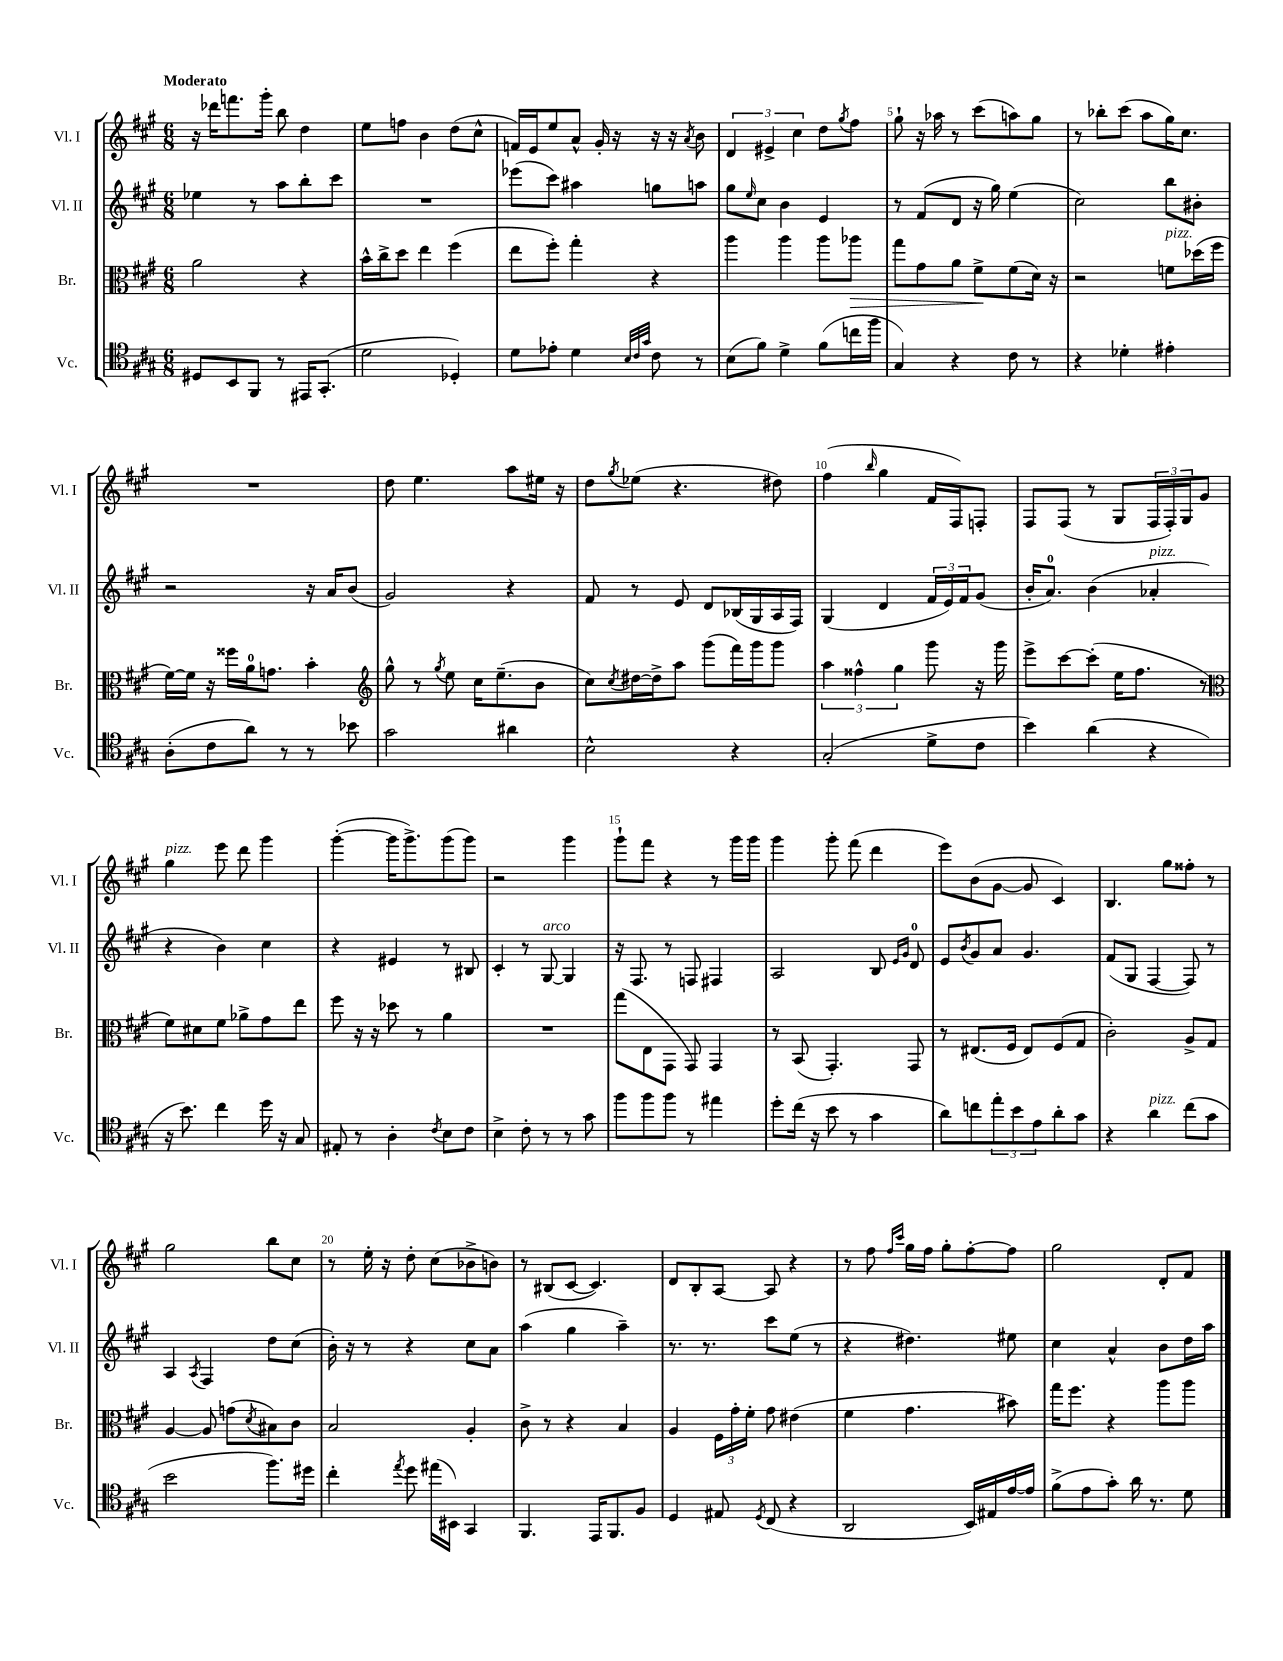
<<
\new StaffGroup <<
\new Staff = "s0" \with { instrumentName = "Vl. I" shortInstrumentName = "Vl. I" } {
    \clef treble \key a \major \numericTimeSignature \time 6/8 \tempo "Moderato"
    r16 des'''16 f'''8. gis'''16-. b''8 d''4 |
    e''8 f''8 b'4 d''8( cis''8-^ |
    f'16) e'16 e''8 a'8-^ gis'16-. r16 r16 r16 \acciaccatura { a'8 } b'8 |
    \tuplet 3/2 { d'4 eis'4-> cis''4 } d''8 \acciaccatura { gis''8 } fis''8 |
    gis''8-! r16 aes''16 r8 cis'''8( a''8) gis''8 |
    r8 bes''8-. cis'''8( a''8 gis''16) cis''8. |
    R2. |
    d''8 e''4. a''8 eis''16 r16 |
    d''8 \acciaccatura { gis''8 } ees''8( r4. dis''8) |
    fis''4( \grace { b''16 } gis''4 fis'16 fis16) f8-. |
    fis8 fis8( r8 gis8 \tuplet 3/2 { fis16 fis16-.) gis16 } gis'8 |
    gis''4^\markup { \italic "pizz." } e'''8 d'''8 gis'''4 |
    gis'''4~-.( gis'''16 gis'''8.->) gis'''8( gis'''8) |
    r2 gis'''4 |
    gis'''8-! fis'''8 r4 r8 gis'''16 gis'''16 |
    gis'''4 gis'''8-. fis'''8( d'''4 |
    e'''8) b'8( gis'8~ gis'8 cis'4) |
    b4. gis''8 fisis''8-. r8 |
    gis''2 b''8 cis''8 |
    r8 e''16-. r16 d''8-. cis''8( bes'8-> b'8) |
    r8 bis8( cis'8~ cis'4.) |
    d'8 b8-. a8~ a8 r4 |
    r8 fis''8 \grace { fis''16 cis'''16 } gis''16 fis''16 gis''8-. fis''8~-. fis''8 |
    gis''2 d'8-. fis'8 \bar "|." |
}
\new Staff = "s1" \with { instrumentName = "Vl. II" shortInstrumentName = "Vl. II" } {
    \clef treble \key a \major \numericTimeSignature \time 6/8
    ees''4 r8 a''8 b''8-. cis'''8 |
    R2. |
    ees'''8( cis'''8) ais''4 g''8 a''8 |
    gis''8 \grace { e''16 } cis''8 b'4 e'4 |
    r8 fis'8( d'8 r16 gis''16) e''4( |
    cis''2) b''8 bis'8-. |
    r2 r16 a'16 b'8( |
    gis'2) r4 |
    fis'8 r8 e'8 d'8 bes16( gis16 a16 fis16) |
    gis4( d'4 \tuplet 3/2 { fis'16 e'16) fis'16 } gis'8( |
    b'16-. a'8.-0) b'4( aes'4-.^\markup { \italic "pizz." } |
    r4 b'4) cis''4 |
    r4 eis'4 r8 bis8 |
    cis'4-. r8 gis8~^\markup { \italic "arco" } gis4 |
    r16 fis8. r8 f8 fis4 |
    a2 b8 \grace { e'16 gis'16 } d'8-0 |
    e'8 \acciaccatura { b'8 } gis'8 a'8 gis'4. |
    fis'8( gis8 fis4~ fis8) r8 |
    a4 \acciaccatura { a8 } fis4 d''8 cis''8( |
    b'16-.) r16 r8 r4 cis''8 a'8 |
    a''4( gis''4 a''4--) |
    r8. r8. cis'''8 e''8( r8 |
    r4 dis''4.) eis''8 |
    cis''4 a'4-^ b'8 d''16 a''16 \bar "|." |
}
\new Staff = "s2" \with { instrumentName = "Br." shortInstrumentName = "Br." } {
    \clef alto \key a \major \numericTimeSignature \time 6/8
    a'2 r4 |
    b'16-^ cis''16-> d''8 e''4 fis''4( |
    e''8 fis''8-.) gis''4-. r4 |
    a''4 a''4 a''8 aes''8\> |
    gis''8 gis'8 a'8 fis'8->\! fis'8( d'16) r16 |
    r2 f'8^\markup { \italic "pizz." } des''16( fis''16 |
    fis'16~) fis'16 r16 fisis''16 a'16-0 g'8. b'4-. |
    \clef treble gis''8-^ r8 \acciaccatura { gis''8 } e''8 cis''16 e''8.--( b'8 |
    cis''8) \acciaccatura { cis''8 } dis''16~ dis''16-> a''8 gis'''8( fis'''16) gis'''16 gis'''8 |
    \tuplet 3/2 { a''4 fisis''4-^ gis''4 } gis'''8 r16 gis'''16 |
    e'''8-> cis'''8~ cis'''8-.( e''16 fis''8. r8 |
    \clef alto fis'8) dis'8 fis'8 aes'8-> gis'8 e''8 |
    fis''8 r16 r16 des''8 r8 a'4 |
    R2. |
    gis''8( e8 gis,8 gis,8) gis,4 |
    r8 b,8( gis,4.-.) gis,8 |
    r8 eis8.( fis16 eis8) fis8( gis8 |
    cis'2-.) a8-> gis8 |
    a4~ a8 g'8( \acciaccatura { d'8 } bis8) cis'8 |
    b2 a4-. |
    cis'8-> r8 r4 b4 |
    a4 \tuplet 3/2 { fis16 gis'16-. fis'16-. } gis'8 eis'4( |
    fis'4 gis'4. bis'8) |
    gis''16 fis''8. r4 a''8 a''8 \bar "|." |
}
\new Staff = "s3" \with { instrumentName = "Vc." shortInstrumentName = "Vc." } {
    \clef tenor \key a \major \numericTimeSignature \time 6/8
    dis8 b,8 fis,8 r8 eis,16 gis,8.-.( |
    d'2 des4-.) |
    d'8 ees'8-. d'4 \grace { b32 cis'32 gis'32 } cis'8 r8 |
    b8( fis'8) d'4-> fis'8( c''16 fis''16 |
    gis4) r4 cis'8 r8 |
    r4 des'4-. eis'4-. |
    a8-.( cis'8 a'8) r8 r8 bes'8 |
    gis'2 ais'4 |
    b2-^ r4 |
    gis2-.( d'8-> cis'8 |
    b'4) a'4( r4 |
    r16 b'8.) cis''4 d''16 r16 gis8 |
    eis8-. r8 a4-. \acciaccatura { cis'8 } b8 cis'8 |
    b4-> cis'8-. r8 r8 gis'8 |
    fis''8 fis''8 fis''8 r8 eis''4 |
    d''8-. cis''16( r16 b'8 r8 gis'4 |
    a'8) c''8 \tuplet 3/2 { e''8-. b'8 e'8 } a'8-. gis'8 |
    r4 a'4^\markup { \italic "pizz." } cis''8( gis'8 |
    b'2 fis''8.) dis''16 |
    cis''4-. \acciaccatura { e''8 } d''8 eis''16( bis,16) gis,4 |
    fis,4. e,16 fis,8. fis8 |
    d4 eis8 \acciaccatura { d8 } cis8( r4 |
    a,2 b,16) eis16 e'16~ e'16 |
    fis'8->( e'8 gis'8-.) a'16 r8. d'8 \bar "|." |
}
>>
>>
\layout { \context { \Score \override BarNumber.break-visibility = ##(#f #t #t) barNumberVisibility = #(every-nth-bar-number-visible 5) } }
